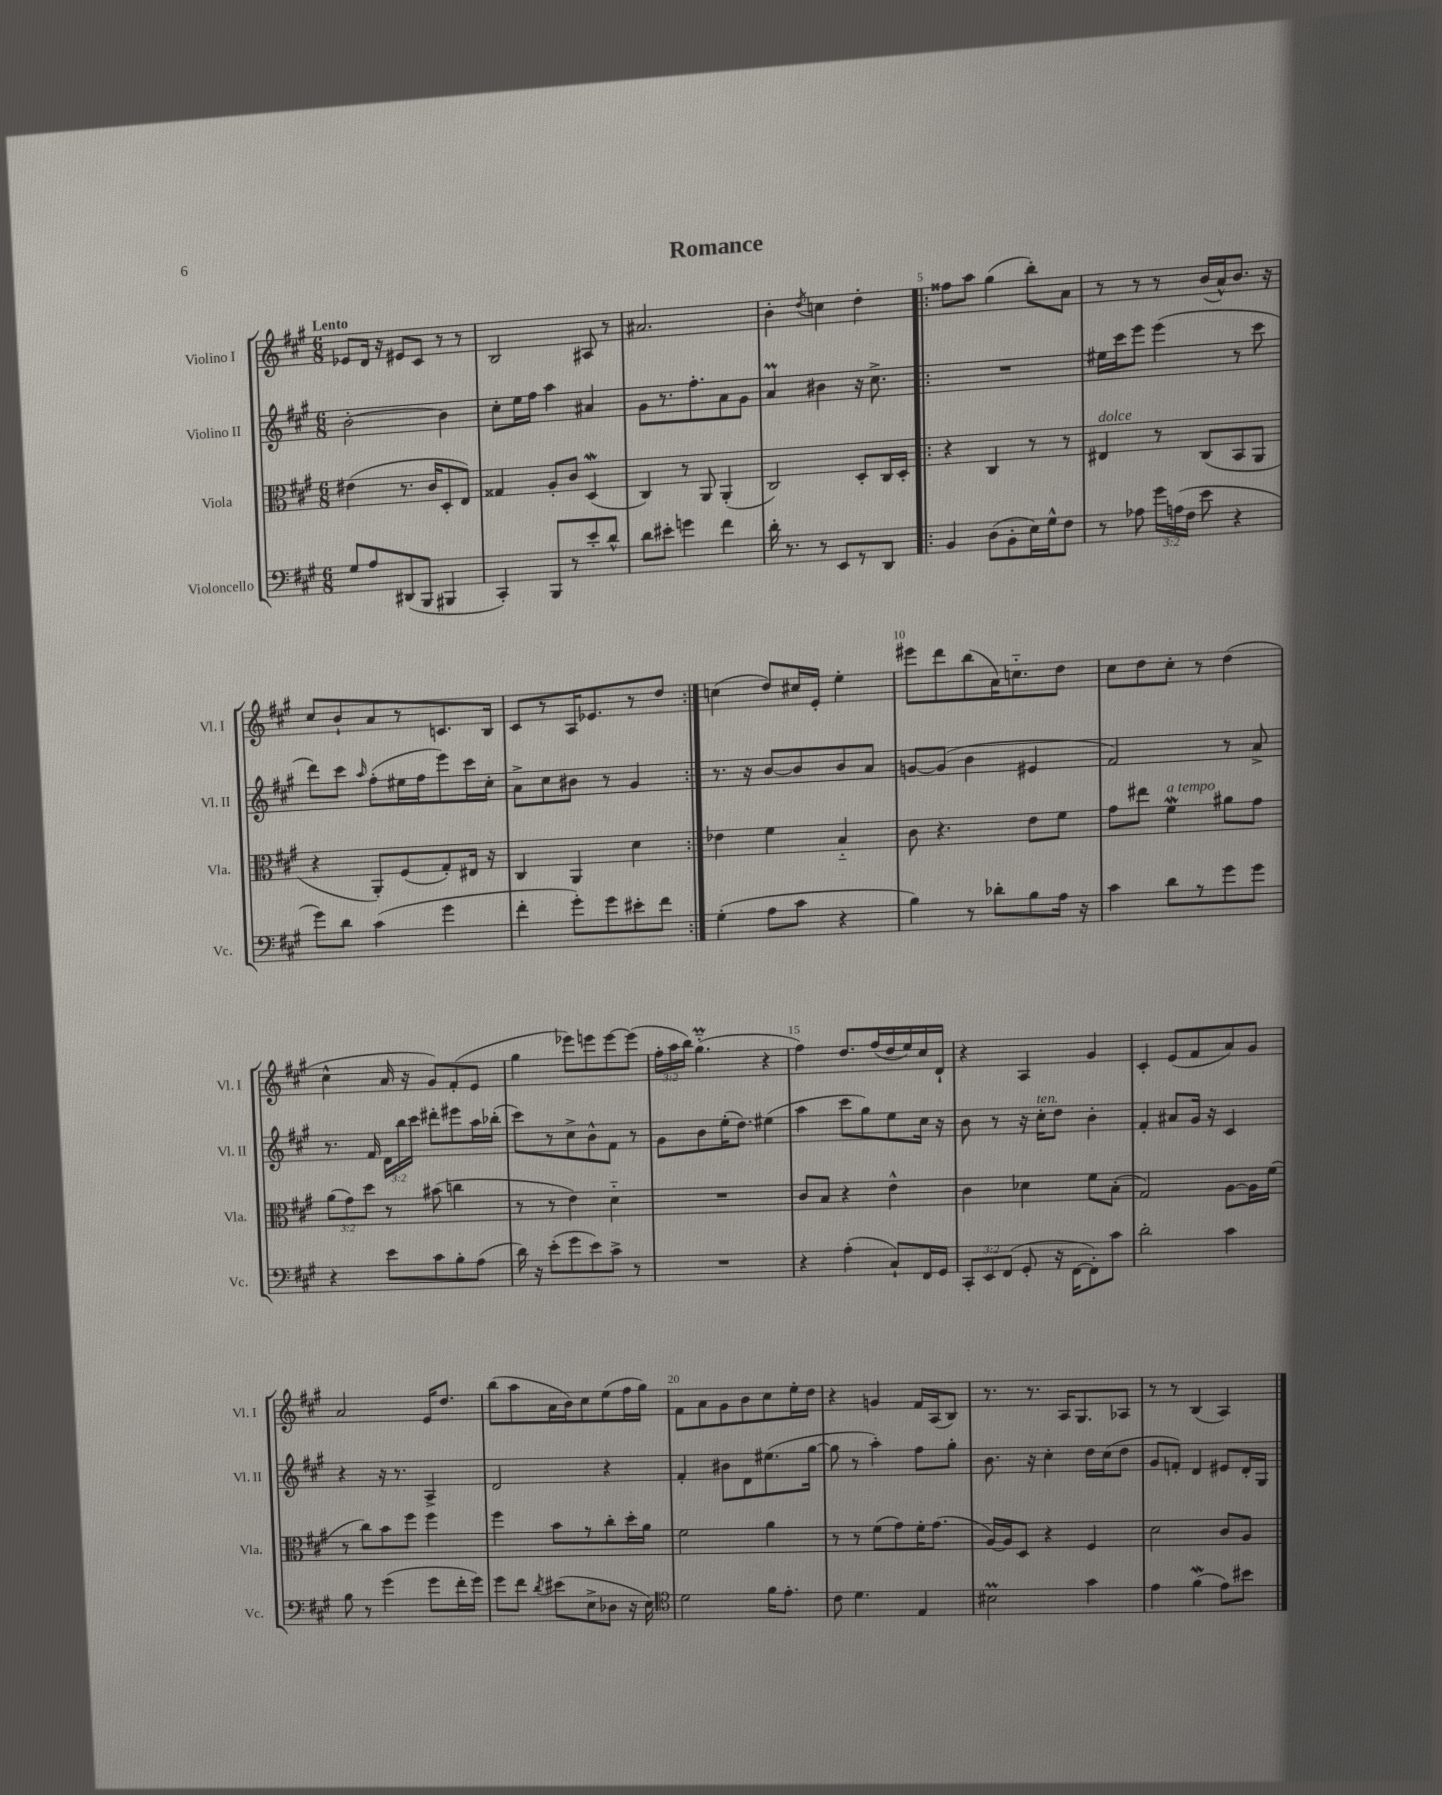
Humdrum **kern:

**kern	**kern	**kern	**kern
*part4	*part3	*part2	*part1
*staff4	*staff3	*staff2	*staff1
*I"Violoncello	*I"Viola	*I"Violino II	*I"Violino I
*I'Vc.	*I'Vla.	*I'Vl. II	*I'Vl. I
*clefF4	*clefC3	*clefG2	*clefG2
*k[f#c#g#]	*k[f#c#g#]	*k[f#c#g#]	*k[f#c#g#]
*M6/8	*M6/8	*M6/8	*M6/8
=1	=1	=1	=1
!	!	!	!LO:TX:a:B:t=Lento
8G#/L	(4e#X\	[2b'\	8e-X/L
8A/	.	.	16d/Jk
.	.	.	16r
(8DD#X/	8.r	.	8e#X/L
8BBB/J	.	.	8c#/J
.	16c#/KL	.	.
4BBB#X/	8D'/	4b\]	8r
.	8E/J)	.	8r
=2	=2	=2	=2
4CC#'/)	4G##X/	8cc#'\L	2B/
.	.	16ee\L	.
.	.	16ff#\JJ	.
8BBB/L	8A'/L	4aa\	.
8r	8c#/J	.	.
8e'/	(4Dw/	4a#X/	8A#X/
8d^^/J	.	.	8r
=3	=3	=3	=3
8d\L	4C#/)	8g#\L	2.a#X/
8e#X'\J	.	8.r	.
4gn\	8r	.	.
.	.	8.ff#'\	.
.	8AA/	.	.
4f#\	(4AA'/	8a\	.
.	.	8g#\J	.
=4	=4	=4	=4
16d'\	2C#/)	4aM/	4b'\
8.r	.	.	.
.	.	.	8qdd/
8r	.	4b#X\	4ccn\
8EE/L	.	.	.
8r	8D'/L	16r	4dd'\
.	.	8.cc#^\	.
8DD/J	16C#/L	.	.
.	16D'/JJ	.	.
=5!|:	=5!|:	=5!|:	=5!|:
4BB/	4r	2.r	8ff##X\L
.	.	.	8aa\J
(8D\L	4C#/	.	(4gg#\
8BB'\	.	.	.
16E\L)	8r	.	8bb'\L)
16G#^^\J	.	.	.
8F#\J	8r	.	8a\J
=6	=6	=6	=6
!	!LO:TX:a:i:t=dolce	!	!
8r	4E#X/	16ee#X\LL	8r
.	.	16ccc#\J	.
8A-X\	.	8eee\J	8r
24g#\LL	8r	(4eee\	8r
(24An\	.	.	.
24F#\JJ	.	.	.
8e\	(8C#/L	.	(16b/LL
.	.	.	16a^^/J)
4r	8BB/	8r	8.b/J
.	8AA/J	8ccc#\	.
.	.	.	16r
!!LO:LB:g=z
=7	=7	=7	=7
8g#\L)	4r	8ddd\L)	8cc#/L
8d\J	.	8ccc#\J	8b`/
.	.	16qqaa/	.
(4c#\	8AA'/L)	(8ff#'\L	8a/
.	(8F#/	16ee#X\L	8r
.	.	16ff#\J	.
4g#\	8G#'/)	8eee\)	8.cn/
.	16E#X/Jk	16ccc#\L	.
.	16r	16cc#'\JJ	16B/Jk
=8	=8	=8	=8
4f#'\	4C#/	8a^\L	8c#/L
.	.	8cc#\	8r
8g#'\L)	4AA/	8b#X\J	16A/K
.	.	.	8.e-X/
8g#\	.	8r	.
8e#X'\	4d\	4g#/	8r
8f#\J	.	.	8dd/J
=9:|!	=9:|!	=9:|!	=9:|!
(4G#'\	4e-X\	8.r	(4ccn\
.	.	16r	.
8A\L	4f#\	[8b/L	8dd/L)
8c#\J	.	8b/]	16cc#X/L
.	.	.	16e'/JJ
4r	4B/	8b/	4ee'\
.	.	8a/J	.
=10	=10	=10	=10
4B\)	8c#\	[8gn/L	8eee#X\L
.	4.r	(8g/J]	8ddd\
8r	.	4b\	(8bb\
8d-X'\L	.	.	16a\K)
.	.	.	8.ccn\
8B\	8e\L	4e#X/	.
16A\Jk	8f#\J	.	8dd\J
16r	.	.	.
=11	=11	=11	=11
4c#\	8g#\L	2f#/)	8cc#\L
.	8ee#X\J	.	8dd\
!	!LO:TX:a:i:t=a tempo	!	!
8d\L	4f#W\	.	8cc#'\J
8r	.	.	8r
8g#\	8a#X\L	8r	(4dd\
8g#\J	8g#\J	8a^/	.
!!LO:LB:g=z
=12	=12	=12	=12
4r	(12a\L	8.r	4cc#^^\
.	12g#\)	.	.
.	12dd\J	.	.
.	.	16f#/	.
8e\L	8r	24d\LL	16a/
.	.	24bb\	.
.	.	.	16r
.	.	24ccc#\JJ	.
8c#\	(8b#X\	8ddd#X'\L	8g#/L)
8B'\	4ccn\	8eee#X\	(8f#'/
(8A\J	.	16aa\L	8e/J
.	.	(16bb-X'\JJ	.
=13	=13	=13	=13
16d\)	8r	8ccc#\L)	4gg#\
16r	.	.	.
(8e'\L	8r	8r	.
8g#\	4e\)	8cc#^\	8eee-X\L)
8e\)	.	8b^^\	8eeen\
8c#^\J	4d\	8f#\J	[8eee\
8r	.	8r	(8eee\J]
=14	=14	=14	=14
2.r	2.r	8g#\L	24ff#'\LL
.	.	.	24aa\
.	.	.	24bb\JJ)
.	.	8b\	(4.gg#m\
.	.	(16ee'\K	.
.	.	8.dd\J)	.
.	.	(4ee#X\	4r
=15	=15	=15	=15
4r	8c#/L	4aa\	4ff#\)
.	8B/J	.	.
(4A'\	4r	8ccc#\L	8.dd/L
.	.	8gg#\)	.
.	.	.	(16ff#/L
8C#`/L)	4e^^\	8ee\	16dd/
.	.	.	16ee/)
16FF#/L	.	16cc#\Jk	16cc#/
16GG#/JJ	.	16r	16d`/JJ
=16	=16	=16	=16
12CC#'/L	4c#\	8b\	4r
12EE/	.	.	.
.	.	8r	.
(12FF#/J	.	.	.
8GG#'/	4d-X\	16r	4A/
!	!	!LO:TX:a:i:t=ten.	!
.	.	16cc#'\KL	.
16r	.	8dd\J	.
[16FF#\KL	.	.	.
8FF#'\])	8f#\L	4b'\	4g#/
8c#\J	(8B'\J	.	.
=17	=17	=17	=17
2d'\	2G#/)	4f#'/	4c#'/
.	.	8a#X/L	(8e/L
.	.	16g#/Jk	8f#/
.	.	16r	.
4c#\	[8A\L	4c#/	8a/)
.	16A\L]	.	8g#/J
.	(16f#\JJ	.	.
!!LO:LB:g=z
=18	=18	=18	=18
8B\	8r	4r	2a/
8r	8cc#\L)	.	.
(4g#\	8b\	16r	.
.	.	8.r	.
.	8ff#\J	.	.
8g#\L	4ff#\	4A^/	16e/KL
.	.	.	8.dd/J
16f#'\L	.	.	.
16g#\JJ)	.	.	.
=19	=19	=19	=19
8g#\L	4ff#\	2d/	(8bb\L
8f#\J	.	.	8aa\
8qd/	.	.	.
(8e#X\L	8b\L	.	16a\L
.	.	.	16b\J)
8E^\	8r	.	8cc#\
8D-X\J	8cc#'\	4r	(8ee\
16r	16dd'\L	.	16ff#\L
16E\)	16a\JJ	.	16gg#\JJ)
=20	=20	=20	=20
*clefC4	*	*	*
2d\	2f#\	4f#'/	8f#\L
.	.	.	8a\
.	.	8b#X\L	8g#\
.	.	8d\	8b\
16f#\KL	4a\	(8.ee#X\	8cc#\
8.e'\J	.	.	.
.	.	.	16ee'\L
.	.	[16gg#\Jk	16dd\JJ
=21	=21	=21	=21
8c#\	8r	8gg#\]	4r
4.d\	8r	8r	.
.	(8f#\L	4aa'\)	4gn/
.	8g#\)	.	.
4E/	16f#'\K	8ff#\L	16f#/LL
.	(8.g#\J	.	(16A/J
.	.	8gg#'\J	8B/J)
=22	=22	=22	=22
2B#Xm\	[16A/LL)	8.b\	8.r
.	16A/J]	.	.
.	8D/J	.	.
.	.	16r	8.r
.	4r	4cc#'\	.
.	.	.	16A/KL
.	.	.	8.G#/
4g#\	4F#/	16dd\LL	.
.	.	(16cc#\J	.
.	.	8dd\J	8A-X/J
=23	=23	=23	=23
4e\	2d\	8g#/L	8r
.	.	8fn'/J)	8r
(4f#W\	.	4d/	(4B/
8e\L)	8c#/L	8e#X/L	4A/)
8b#X\J	8A/J	16d'/L	.
.	.	16G#/JJ	.
==	==	==	==
*-	*-	*-	*-
